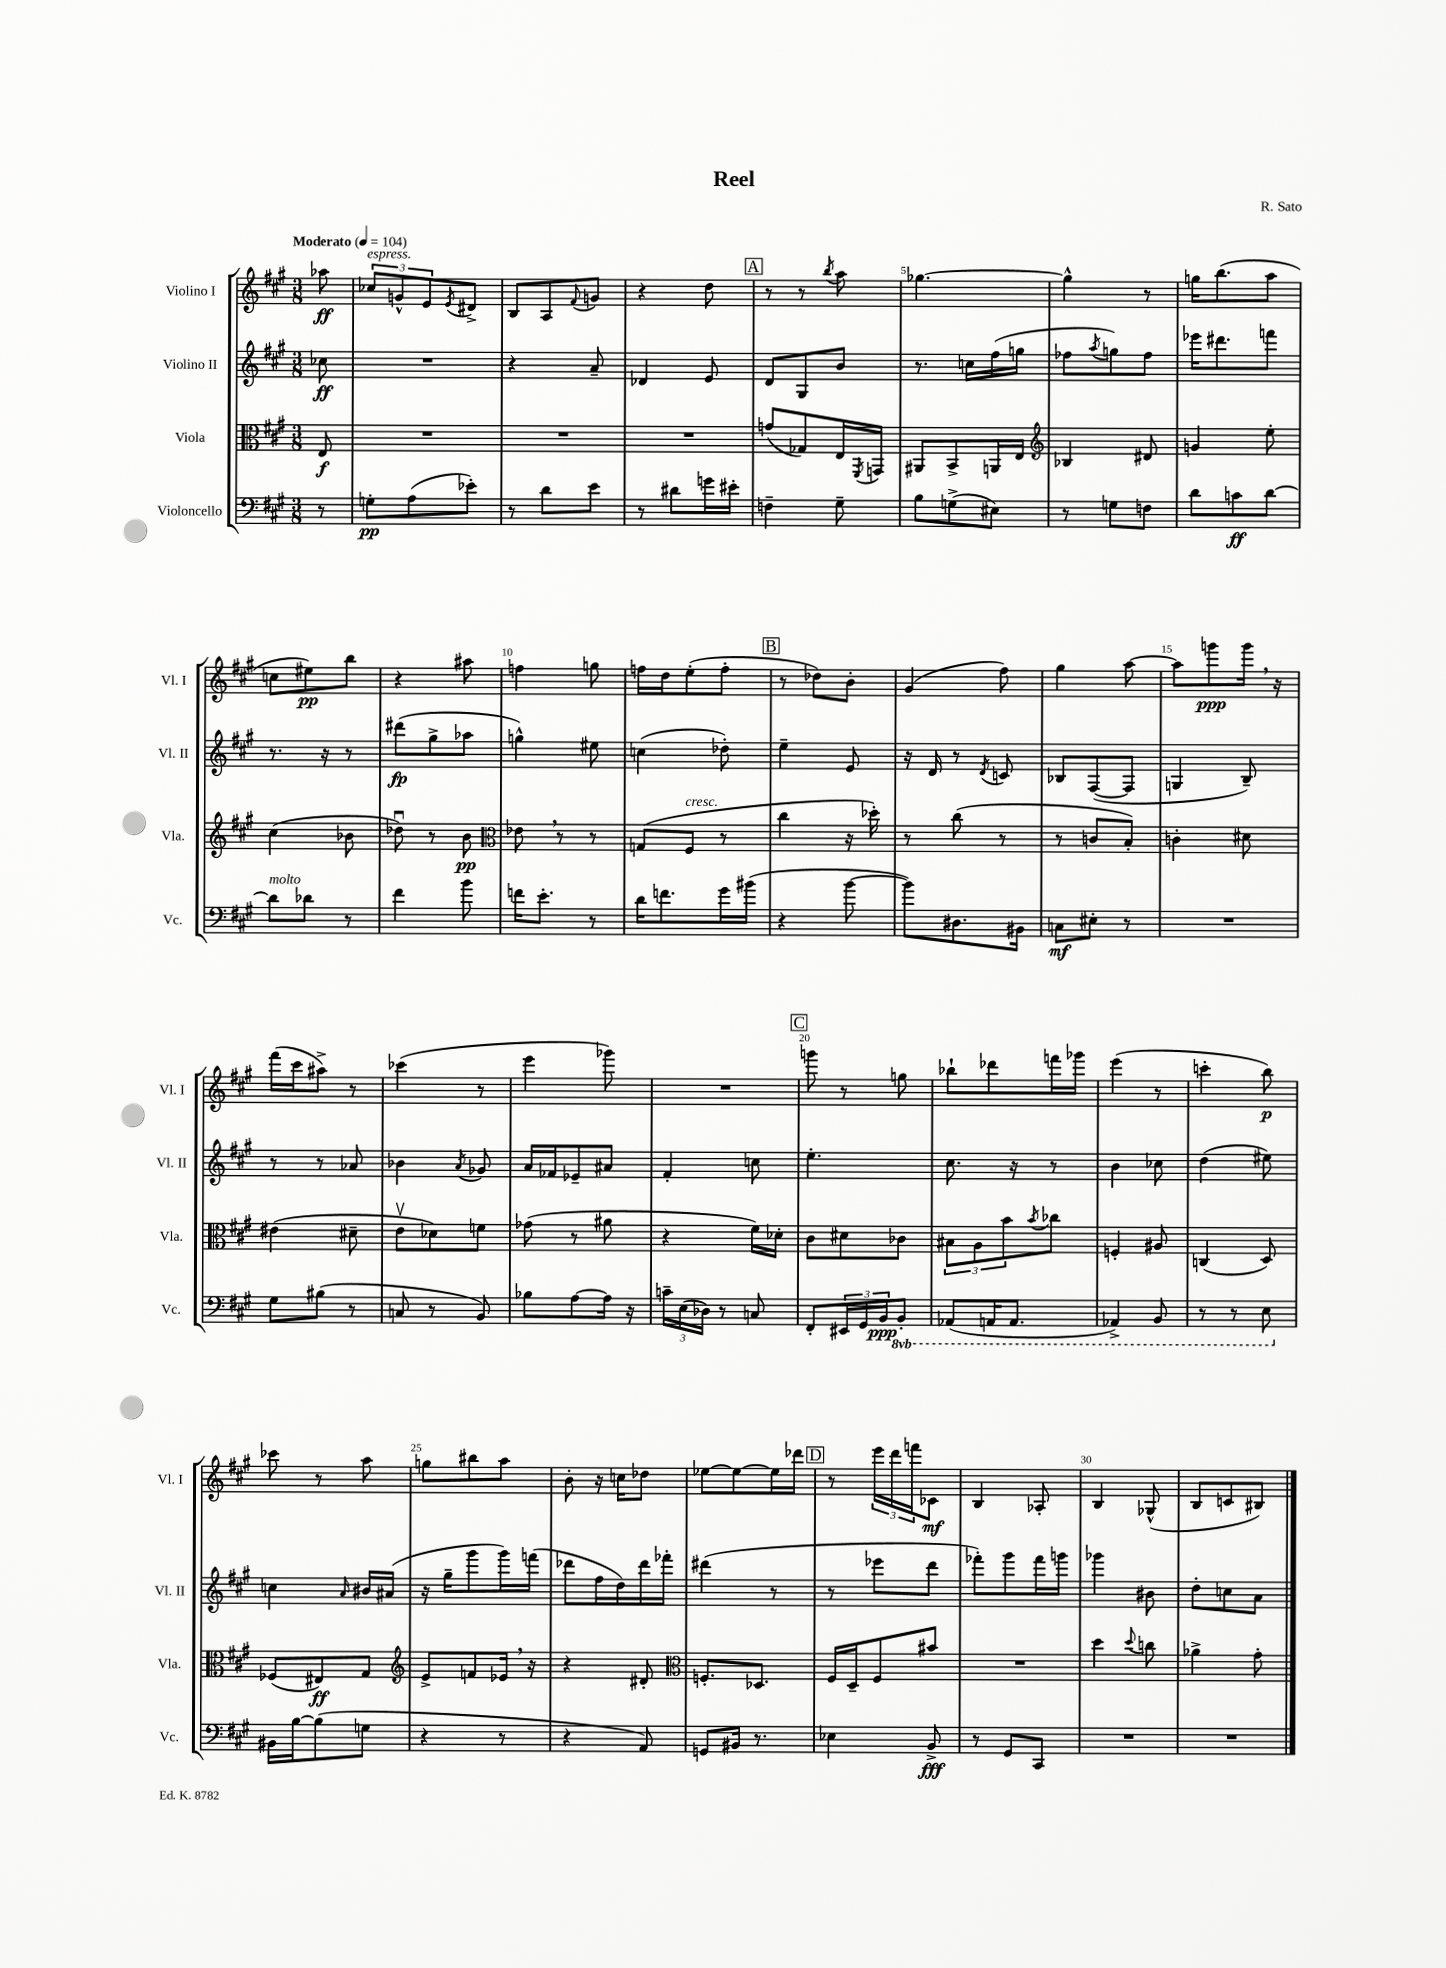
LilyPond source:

\header { title = "Reel" composer = "R. Sato" }
<<
\new StaffGroup <<
\new Staff = "s0" \with { instrumentName = "Violino I" shortInstrumentName = "Vl. I" } {
    \clef treble \key a \major \numericTimeSignature \time 3/8 \partial 8 \tempo "Moderato" 4 = 104
    aes''8\ff |
    \tuplet 3/2 { ces''8^\markup { \italic "espress." } g'8-^ e'8 } \acciaccatura { e'8 } dis'8-> |
    b8 a8 \appoggiatura { fis'8 } g'8 |
    r4 d''8 |
    \mark \markup { \box "A" } r8 r8 \acciaccatura { b''8 } a''8 |
    ges''4.~ |
    ges''4-^ r8 |
    g''16 b''8.( a''8 |
    c''8 eis''8\pp) b''8 |
    r4 ais''8 |
    f''4 g''8 |
    f''16 d''16 e''8-.( f''8-. |
    \mark \markup { \box "B" } r8 des''8) b'8-. |
    gis'4( fis''8) |
    gis''4 a''8~ |
    a''8 g'''8\ppp g'''16 \breathe r16 |
    fis'''16( cis'''16 ais''8->) r8 |
    ces'''4( r8 |
    e'''4 ges'''8) |
    R4. |
    \mark \markup { \box "C" } g'''8 r8 g''8 |
    bes''8-! des'''8 f'''16 ges'''16 |
    e'''4( r8 |
    c'''4-. b''8\p) |
    ces'''8 r8 a''8 |
    g''8 bis''8 a''8 |
    b'8-. r16 c''16 des''8 |
    ees''8~ ees''8~ ees''16 des'''16 |
    \mark \markup { \box "D" } r8 \tuplet 3/2 { e'''16 d'''16 f'''16 } ces'8\mf |
    b4 aes8-. |
    b4 ges8-^( |
    b8 c'8 bis8) \bar "|." |
}
\new Staff = "s1" \with { instrumentName = "Violino II" shortInstrumentName = "Vl. II" } {
    \clef treble \key a \major \numericTimeSignature \time 3/8 \partial 8
    ces''8\ff |
    R4. |
    r4 a'8-- |
    des'4 e'8 |
    \mark \markup { \box "A" } d'8 gis8 b'8 |
    r8. c''16 fis''16( g''16 |
    fes''8 \acciaccatura { a''8 } g''8) fes''8 |
    ees'''16 dis'''8. f'''8 |
    r8. r16 r8 |
    dis'''8\fp( gis''8-> aes''8 |
    g''4-^) eis''8 |
    c''4( des''8-.) |
    \mark \markup { \box "B" } e''4-- e'8 |
    r16 d'16 r8 \acciaccatura { d'8 } c'8 |
    bes8 fis8~( fis8 |
    g4 b8--) |
    r8 r8 aes'8 |
    bes'4 \acciaccatura { a'8 } ges'8 |
    a'16 fes'16 ees'8-- ais'8 |
    fis'4-. c''8 |
    \mark \markup { \box "C" } e''4.-. |
    cis''8. r16 r8 |
    b'4 ces''8 |
    d''4( eis''8) |
    c''4 \grace { a'16 } bis'16 ais'16( |
    r16 gis''16-- gis'''8 gis'''16) f'''16( |
    des'''8 fis''16 d''16) des'''16 fes'''16-. |
    dis'''4( r8 |
    \mark \markup { \box "D" } r8 ees'''8 d'''8 |
    fes'''8-.) gis'''8 fes'''16 g'''16 |
    ges'''4 bis'8 |
    d''8-. c''8 a'8 \bar "|." |
}
\new Staff = "s2" \with { instrumentName = "Viola" shortInstrumentName = "Vla." } {
    \clef alto \key a \major \numericTimeSignature \time 3/8 \partial 8
    e8\f |
    R4. |
    R4. |
    R4. |
    \mark \markup { \box "A" } g'8( ges8) e16 \acciaccatura { fis,8 } g,16 |
    ais,8 b,8-> a,16 e16 |
    \clef treble bes4 dis'8 |
    g'4 e''8-. |
    cis''4( bes'8 |
    des''8\downbow) r8 b'8\pp |
    \clef alto ees'8 \breathe r8 r8 |
    g8( fis8^\markup { \italic "cresc." } r8 |
    \mark \markup { \box "B" } cis''4 r16 des''16-.) |
    r8 cis''8( r8 |
    r8 c'8 b8-.) |
    c'4-. dis'8 |
    eis'4( dis'8-- |
    e'8\upbow des'8) f'8 |
    ges'8( r8 ais'8 |
    r4 fis'16) des'16-. |
    \mark \markup { \box "C" } cis'8 dis'8 ces'8 |
    \tuplet 3/2 { bis8 a8 b'8 } \acciaccatura { b'8 } ces''8 |
    f4-. ais8 |
    c4( d8) |
    fes8( eis8\ff) gis8 |
    \clef treble e'8-> f'8 ees'16 \breathe r16 |
    r4 dis'8-. |
    \clef alto f8.-. des8. |
    \mark \markup { \box "D" } fis16 d16-- fis8 bis'8 |
    R4. |
    d''4 \appoggiatura { d''8 } c''8 |
    aes'4-> gis'8-. \bar "|." |
}
\new Staff = "s3" \with { instrumentName = "Violoncello" shortInstrumentName = "Vc." } {
    \clef bass \key a \major \numericTimeSignature \time 3/8 \set Staff.ottavationMarkups = #ottavation-simple-ordinals \partial 8
    r8 |
    g8-.\pp a8( ees'8-.) |
    r8 d'8 e'8 |
    r8 dis'8 g'16 eis'16-. |
    \mark \markup { \box "A" } f4-- gis8-- |
    b8 g8->( eis8) |
    r8 g8 f8 |
    d'8 c'8\ff d'8~ |
    d'8^\markup { \italic "molto" } des'8 r8 |
    fis'4 b'8 |
    f'16 e'8.-. r8 |
    d'16 f'8. gis'16 bis'16( |
    \mark \markup { \box "B" } r4 b'8~ |
    b'8) dis8. bis,16 |
    c8\mf eis8-. r8 |
    R4. |
    gis8 bis8( r8 |
    c8 r8 b,8) |
    bes8 a8~ a16 r16 |
    \tuplet 3/2 { c'16-- e16( des16) } r8 c8 |
    \mark \markup { \box "C" } fis,8-. \tuplet 3/2 { eis,16 gis,16 b,16\ppp } \ottava #-1 b,,8-. |
    aes,,8( a,,16 a,,8. |
    aes,,4->) b,,8 |
    r8 r8 e,8 \ottava #0 |
    bis,16 b16~ b8( g8 |
    r4 r8 |
    r4 a,8) |
    g,8 bis,16 r8. |
    \mark \markup { \box "D" } ees4 b,8->\fff |
    r8 gis,8 cis,8 |
    R4. |
    R4. \bar "|." |
}
>>
>>
\layout { \context { \Score \override BarNumber.break-visibility = ##(#f #t #t) barNumberVisibility = #(every-nth-bar-number-visible 5) } }
